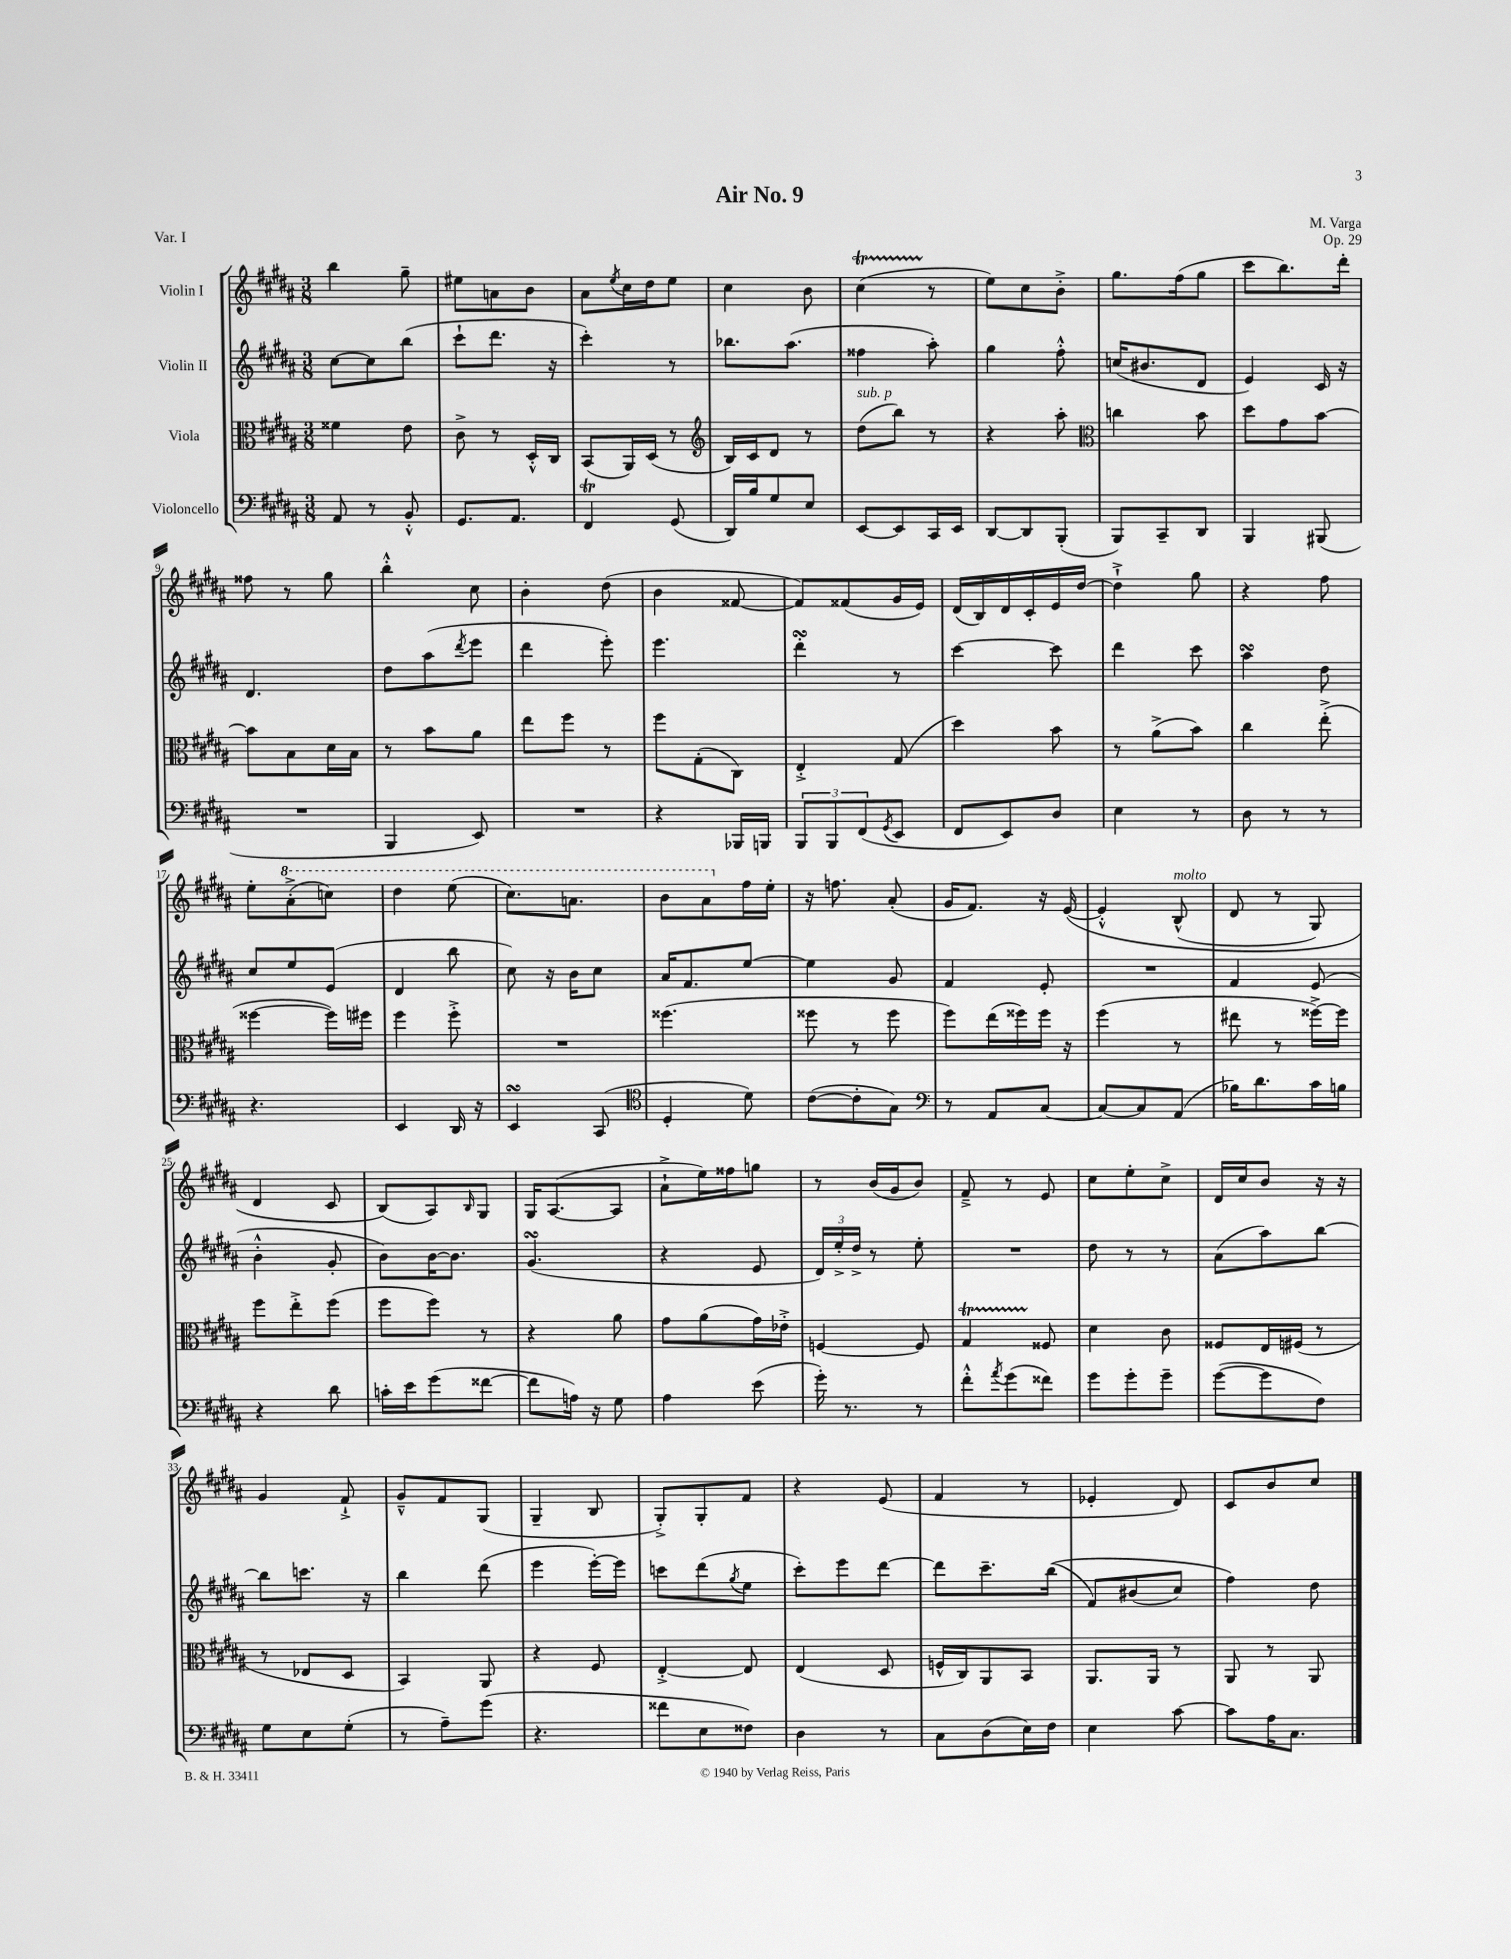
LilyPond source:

\header { title = "Air No. 9" composer = "M. Varga" opus = "Op. 29" piece = "Var. I" }
<<
\new StaffGroup <<
\new Staff = "s0" \with { instrumentName = "Violin I" } {
    \clef treble \key b \major \numericTimeSignature \time 3/8
    b''4 gis''8-- |
    eis''8 a'8 b'8 |
    ais'8 \acciaccatura { e''8 } cis''16 dis''16 e''8 |
    cis''4 b'8 |
    cis''4\startTrillSpan( r8\stopTrillSpan |
    e''8) cis''8 b'8-.-> |
    gis''8. fis''16( gis''8 |
    cis'''8 b''8.) dis'''16-. |
    fisis''8 r8 gis''8 |
    b''4-.-^ cis''8 |
    b'4-. dis''8( |
    b'4 fisis'8~ |
    fisis'8) fisis'8( gis'16 e'16) |
    dis'16( b16) dis'16 cis'16-. e'16 dis''16~ |
    dis''4-!-> gis''8 |
    r4 fis''8 |
    e''8-. \ottava #1 ais''8-.->( c'''8) |
    dis'''4 e'''8( |
    cis'''8.) a''8. |
    b''8 ais''8 \ottava #0 fis''16 e''16-. |
    r16 f''8. ais'8-.( |
    gis'16 fis'8.) r16 e'16~\( |
    e'4-.-^ b8-^^\markup { \italic "molto" }( |
    dis'8 r8 gis8) |
    dis'4 cis'8 |
    b8(\) ais8) \grace { b16 } gis8 |
    gis16 ais8.~( ais8 |
    ais'8-!-> e''16) fisis''16 g''8 |
    r8 b'16( gis'16 b'8) |
    fis'8---> r8 e'8 |
    cis''8 e''8-. cis''8-> |
    dis'16 cis''16 b'8 r16 r16 |
    gis'4 fis'8-!-> |
    gis'8---^ fis'8 gis8( |
    gis4-- b8 |
    gis8-.->) gis8-. fis'8 |
    r4 e'8( |
    fis'4 r8 |
    ees'4-. dis'8) |
    cis'8 b'8 cis''8 \bar "|." |
}
\new Staff = "s1" \with { instrumentName = "Violin II" } {
    \clef treble \key b \major \numericTimeSignature \time 3/8
    cis''8~ cis''8 b''8( |
    cis'''8-! dis'''8. r16 |
    cis'''4-.) r8 |
    bes''8. ais''8.( |
    fisis''4 ais''8-.) |
    gis''4 fis''8-.-^ |
    c''16( bis'8. dis'8 |
    e'4) cis'16 r16 |
    dis'4. |
    dis''8 ais''8( \acciaccatura { dis'''8 } e'''8 |
    dis'''4 e'''8-.) |
    e'''4. |
    dis'''4-.\turn r8 |
    cis'''4~ cis'''8 |
    dis'''4 cis'''8 |
    ais''4\turn dis''8 |
    cis''8 e''8 e'8( |
    dis'4 b''8 |
    cis''8) r16 b'16 cis''8 |
    ais'16 fis'8. e''8~ |
    e''4 gis'8 |
    fis'4 e'8-. |
    R4. |
    fis'4 e'8( |
    b'4-.-^ gis'8-. |
    b'8) b'16~ b'8. |
    gis'4.\turn( |
    r4 e'8 |
    \tuplet 3/2 { dis'16) e''16-.-> dis''16-> } r8 e''8-. |
    R4. |
    dis''8 r8 r8 |
    ais'8( ais''8) b''8~ |
    b''8 c'''8. r16 |
    b''4 dis'''8( |
    e'''4 e'''16~-.) e'''16 |
    c'''8 dis'''8( \acciaccatura { gis''8 } e''8 |
    cis'''8-.) e'''8 dis'''8~ |
    dis'''8 cis'''8.-- b''16(\( |
    fis'8) bis'8( cis''8) |
    fis''4\) dis''8 \bar "|." |
}
\new Staff = "s2" \with { instrumentName = "Viola" } {
    \clef alto \key b \major \numericTimeSignature \time 3/8
    fisis'4 e'8 |
    cis'8-> r8 dis16-.-^ cis16 |
    b,8( ais,16) dis16( r8 |
    \clef treble b16) cis'16 dis'8 r8 |
    dis''8^\markup { \italic "sub. p" }( b''8) r8 |
    r4 ais''8-. |
    \clef alto c''4 b'8 |
    dis''8 gis'8 b'8~ |
    b'8 b8 dis'16 b16 |
    r8 b'8 ais'8 |
    e''8 fis''8 r8 |
    fis''8 gis8-.( cis8) |
    e4-.-> gis8( |
    dis''4) b'8 |
    r8 ais'8->( b'8) |
    cis''4 e''8-.->( |
    fisis''4~ fisis''16) fis''16 |
    fis''4 fis''8-.-> |
    R4. |
    fisis''4.( |
    fisis''8 r8 fisis''8 |
    fis''8) e''16( fisis''16) fisis''16 r16 |
    fis''4( r8 |
    eis''8 r8 fisis''16~->) fisis''16 |
    fis''8 e''8-.-> fis''8( |
    fis''8 fis''8) r8 |
    r4 ais'8 |
    gis'8 ais'8( gis'16) ees'16-.-> |
    f4~ f8 |
    gis4\startTrillSpan fisis8\stopTrillSpan |
    dis'4 cis'8 |
    fisis8 e16 fis16( r8 |
    r8 ees8 dis8 |
    b,4) ais,8 |
    r4 fis8 |
    e4~-.-> e8 |
    e4( dis8 |
    f16-^ cis16) ais,8 b,8 |
    ais,8. ais,16 r8 |
    ais,8 r8 ais,8 \bar "|." |
}
\new Staff = "s3" \with { instrumentName = "Violoncello" } {
    \clef bass \key b \major \numericTimeSignature \time 3/8
    ais,8 r8 b,8-.-^ |
    gis,8. ais,8. |
    fis,4\trill gis,8( |
    dis,16) b16 gis8 e8 |
    e,8~ e,8 cis,16 e,16 |
    dis,8~ dis,8 b,,8-.( |
    b,,8) cis,8-- dis,8 |
    b,,4 bis,,8( |
    R4. |
    b,,4 e,8) |
    R4. |
    r4 bes,,16 b,,16 |
    \tuplet 3/2 { b,,8 b,,8 fis,8( } \acciaccatura { gis,8 } e,8 |
    fis,8 e,8) dis8 |
    e4 r8 |
    dis8 r8 r8 |
    r4. |
    e,4 dis,16 r16 |
    e,4\turn cis,8( |
    \clef tenor dis4-. dis'8) |
    cis'8~( cis'8-. gis8) |
    \clef bass r8 ais,8 cis8~ |
    cis8~ cis8 ais,8( |
    bes16) dis'8. cis'16 b16 |
    r4 dis'8 |
    c'16-. e'16 gis'8( fisis'8~ |
    fisis'8 a16) r16 gis8 |
    ais4 e'8( |
    gis'16-.) r8. r8 |
    fis'8-.-^ \acciaccatura { ais'8 } gis'8( fisis'8) |
    gis'8 gis'8-. gis'8-- |
    gis'8~( gis'8 fis8) |
    gis8 e8 gis8-.( |
    r8 ais8--) gis'8( |
    r4. |
    fisis'8 e8 fisis8) |
    dis4 r8 |
    cis8 dis8( e16) fis16 |
    e4 cis'8~ |
    cis'8 ais16 cis8. \bar "|." |
}
>>
>>
